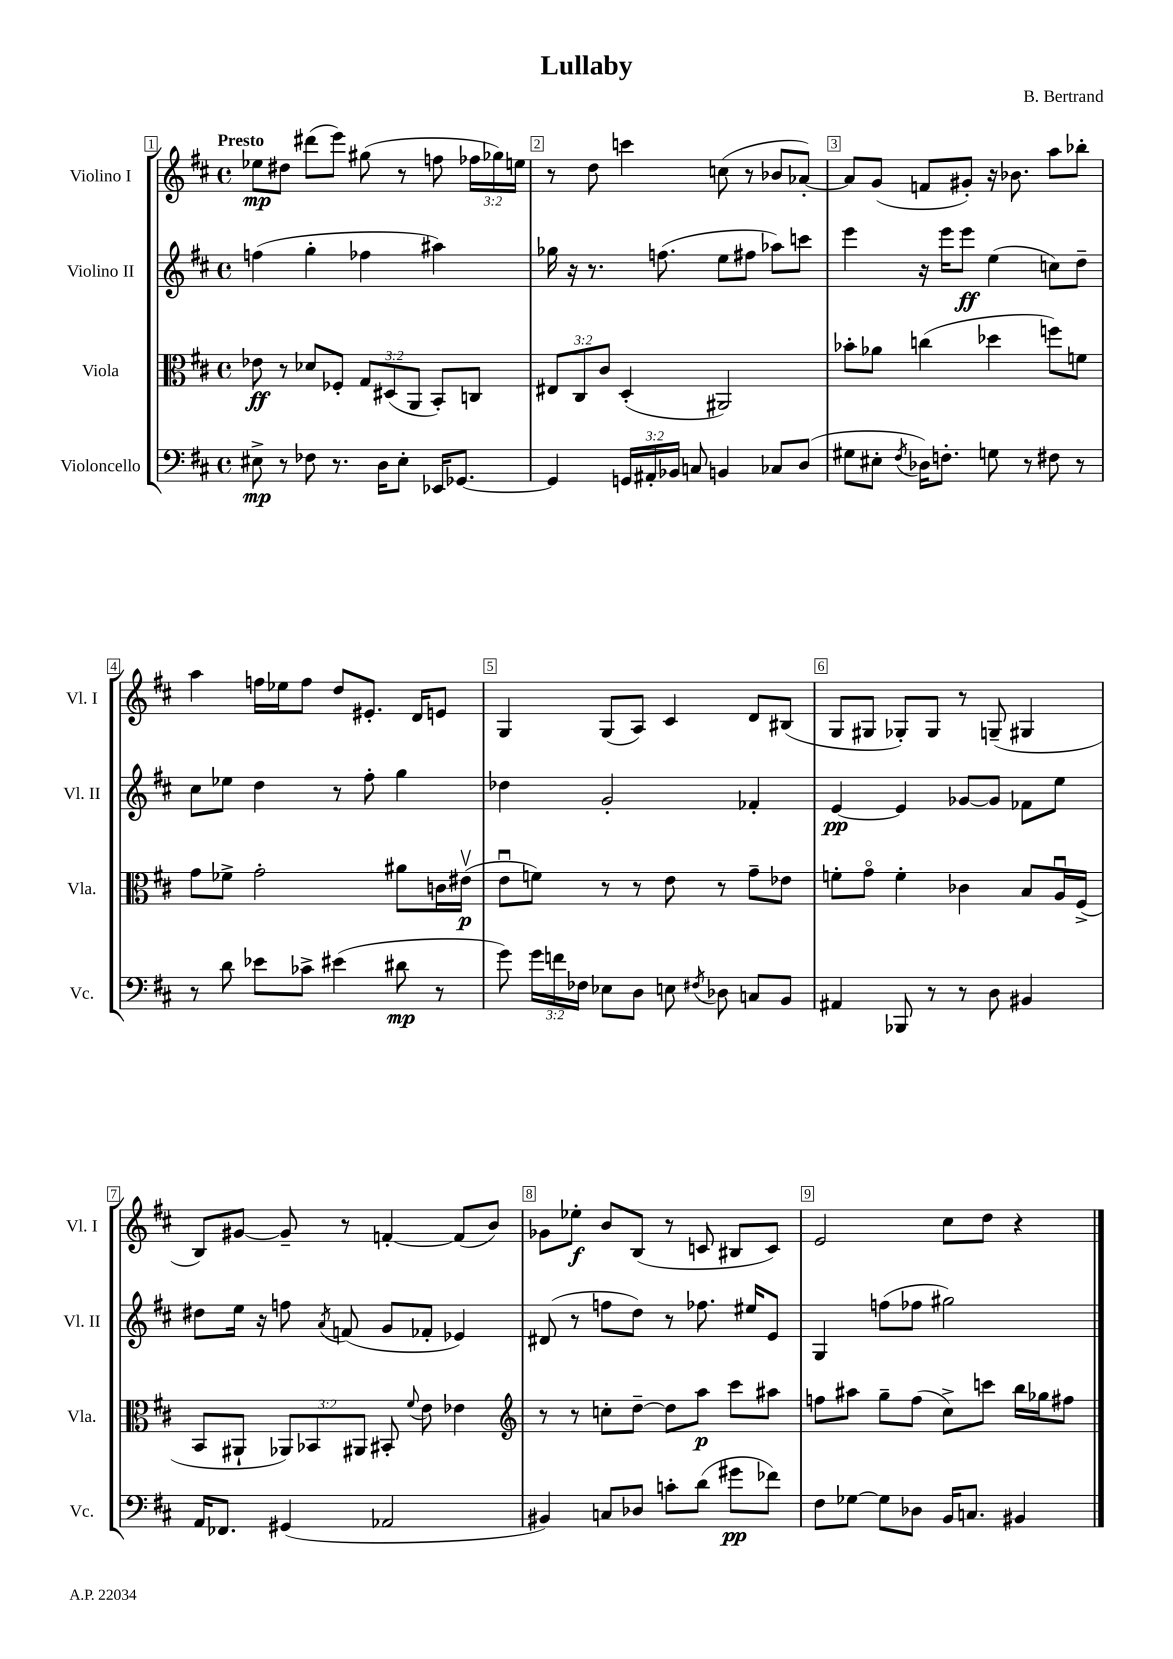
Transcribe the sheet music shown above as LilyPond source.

\header { title = "Lullaby" composer = "B. Bertrand" }
<<
\new StaffGroup <<
\new Staff = "s0" \with { instrumentName = "Violino I" shortInstrumentName = "Vl. I" } {
    \clef treble \key d \major \defaultTimeSignature \time 4/4 \override Staff.TupletNumber.text = #tuplet-number::calc-fraction-text \tempo "Presto"
    \autoBeamOff ees''8[\mp dis''8] dis'''8[( e'''8]) gis''8( r8 f''8 \tuplet 3/2 { fes''16[ ges''16) e''16] } |
    r8 d''8 c'''4 c''8( r8 bes'8[ aes'8]~-.) |
    aes'8[ g'8]( f'8[ gis'8]-.) r16 bes'8. a''8[ bes''8]-. |
    a''4 f''16[ ees''16 f''8] d''8[ eis'8.]-. d'16[ e'8] |
    g4 g8[( a8]) cis'4 d'8[ bis8]( |
    g8[ gis8] ges8[-.) ges8] r8 g8--( gis4 |
    b8[) gis'8]~ gis'8-- r8 f'4~-. f'8[( b'8]) |
    ges'8[ ees''8]-.\f b'8[ b8]( r8 c'8 bis8[ c'8]) |
    e'2 cis''8[ d''8] r4 \bar "|." |
}
\new Staff = "s1" \with { instrumentName = "Violino II" shortInstrumentName = "Vl. II" } {
    \clef treble \key d \major \defaultTimeSignature \time 4/4
    \autoBeamOff f''4( g''4-. fes''4 ais''4) |
    ges''16 r16 r8. f''8.( e''8[ fis''8] aes''8[) c'''8] |
    e'''4 r16 e'''16[ e'''8]\ff e''4( c''8[) d''8]-- |
    cis''8[ ees''8] d''4 r8 fis''8-. g''4 |
    des''4 g'2-. fes'4-. |
    e'4~\pp e'4 ges'8[~ ges'8] fes'8[ e''8] |
    dis''8[ e''16] r16 f''8 \acciaccatura { a'8 } f'8( g'8[ fes'8]-. ees'4) |
    dis'8( r8 f''8[ d''8]) r8 fes''8. eis''16[ e'8] |
    g4 f''8[( fes''8] gis''2) \bar "|." |
}
\new Staff = "s2" \with { instrumentName = "Viola" shortInstrumentName = "Vla." } {
    \clef alto \key d \major \defaultTimeSignature \time 4/4 \override Staff.TupletNumber.text = #tuplet-number::calc-fraction-text
    \autoBeamOff ees'8\ff r8 des'8[ fes8]-. \tuplet 3/2 { g8[ dis8( a,8] } b,8[-.) c8] |
    \tuplet 3/2 { eis8[ cis8 cis'8] } d4-.( ais,2) |
    bes'8[-. aes'8] c''4( des''4 f''8[) f'8] |
    g'8[ fes'8]-> g'2-. ais'8[ c'16 eis'16]\upbow\p( |
    e'8[\downbow f'8]) r8 r8 e'8 r8 g'8[-- ees'8] |
    f'8[-. g'8]\flageolet f'4-. ces'4 b8[ a16\downbow fis16]->( |
    b,8[ ais,8]-! \tuplet 3/2 { aes,8[) bes,8 ais,8] } bis,8-. \appoggiatura { fis'8 } e'8 ees'4 |
    \clef treble r8 r8 c''8[-. d''8]~-- d''8[ a''8]\p cis'''8[ ais''8] |
    f''8[ ais''8] g''8[-- f''8]( cis''8[->) c'''8] b''16[ ges''16 fis''8] \bar "|." |
}
\new Staff = "s3" \with { instrumentName = "Violoncello" shortInstrumentName = "Vc." } {
    \clef bass \key d \major \defaultTimeSignature \time 4/4 \override Staff.TupletNumber.text = #tuplet-number::calc-fraction-text
    \autoBeamOff eis8->\mp r8 fes8 r8. d16[ eis8]-. ees,16[ ges,8.]~ |
    ges,4 \tuplet 3/2 { g,16[ ais,16-. bes,16] } c8 b,4 ces8[ d8]( |
    gis8[ eis8]-. \acciaccatura { fis8 } des16[) f8.]-. g8 r8 fis8 r8 |
    r8 d'8 ees'8[ ces'8]-> eis'4( dis'8\mp r8 |
    g'8) \tuplet 3/2 { g'16[ f'16 fes16] } ees8[ d8] e8 \acciaccatura { fis8 } des8 c8[ b,8] |
    ais,4 bes,,8 r8 r8 d8 bis,4 |
    a,16[ fes,8.] gis,4( aes,2 |
    bis,4) c8[ des8] c'8[-. d'8]( gis'8[\pp fes'8]) |
    fis8[ ges8]~ ges8[ des8] b,16[ c8.] bis,4 \bar "|." |
}
>>
>>
\layout { \context { \Score \override BarNumber.break-visibility = ##(#f #t #t) barNumberVisibility = #all-bar-numbers-visible \override BarNumber.stencil = #(make-stencil-boxer 0.1 0.3 ly:text-interface::print) } }
